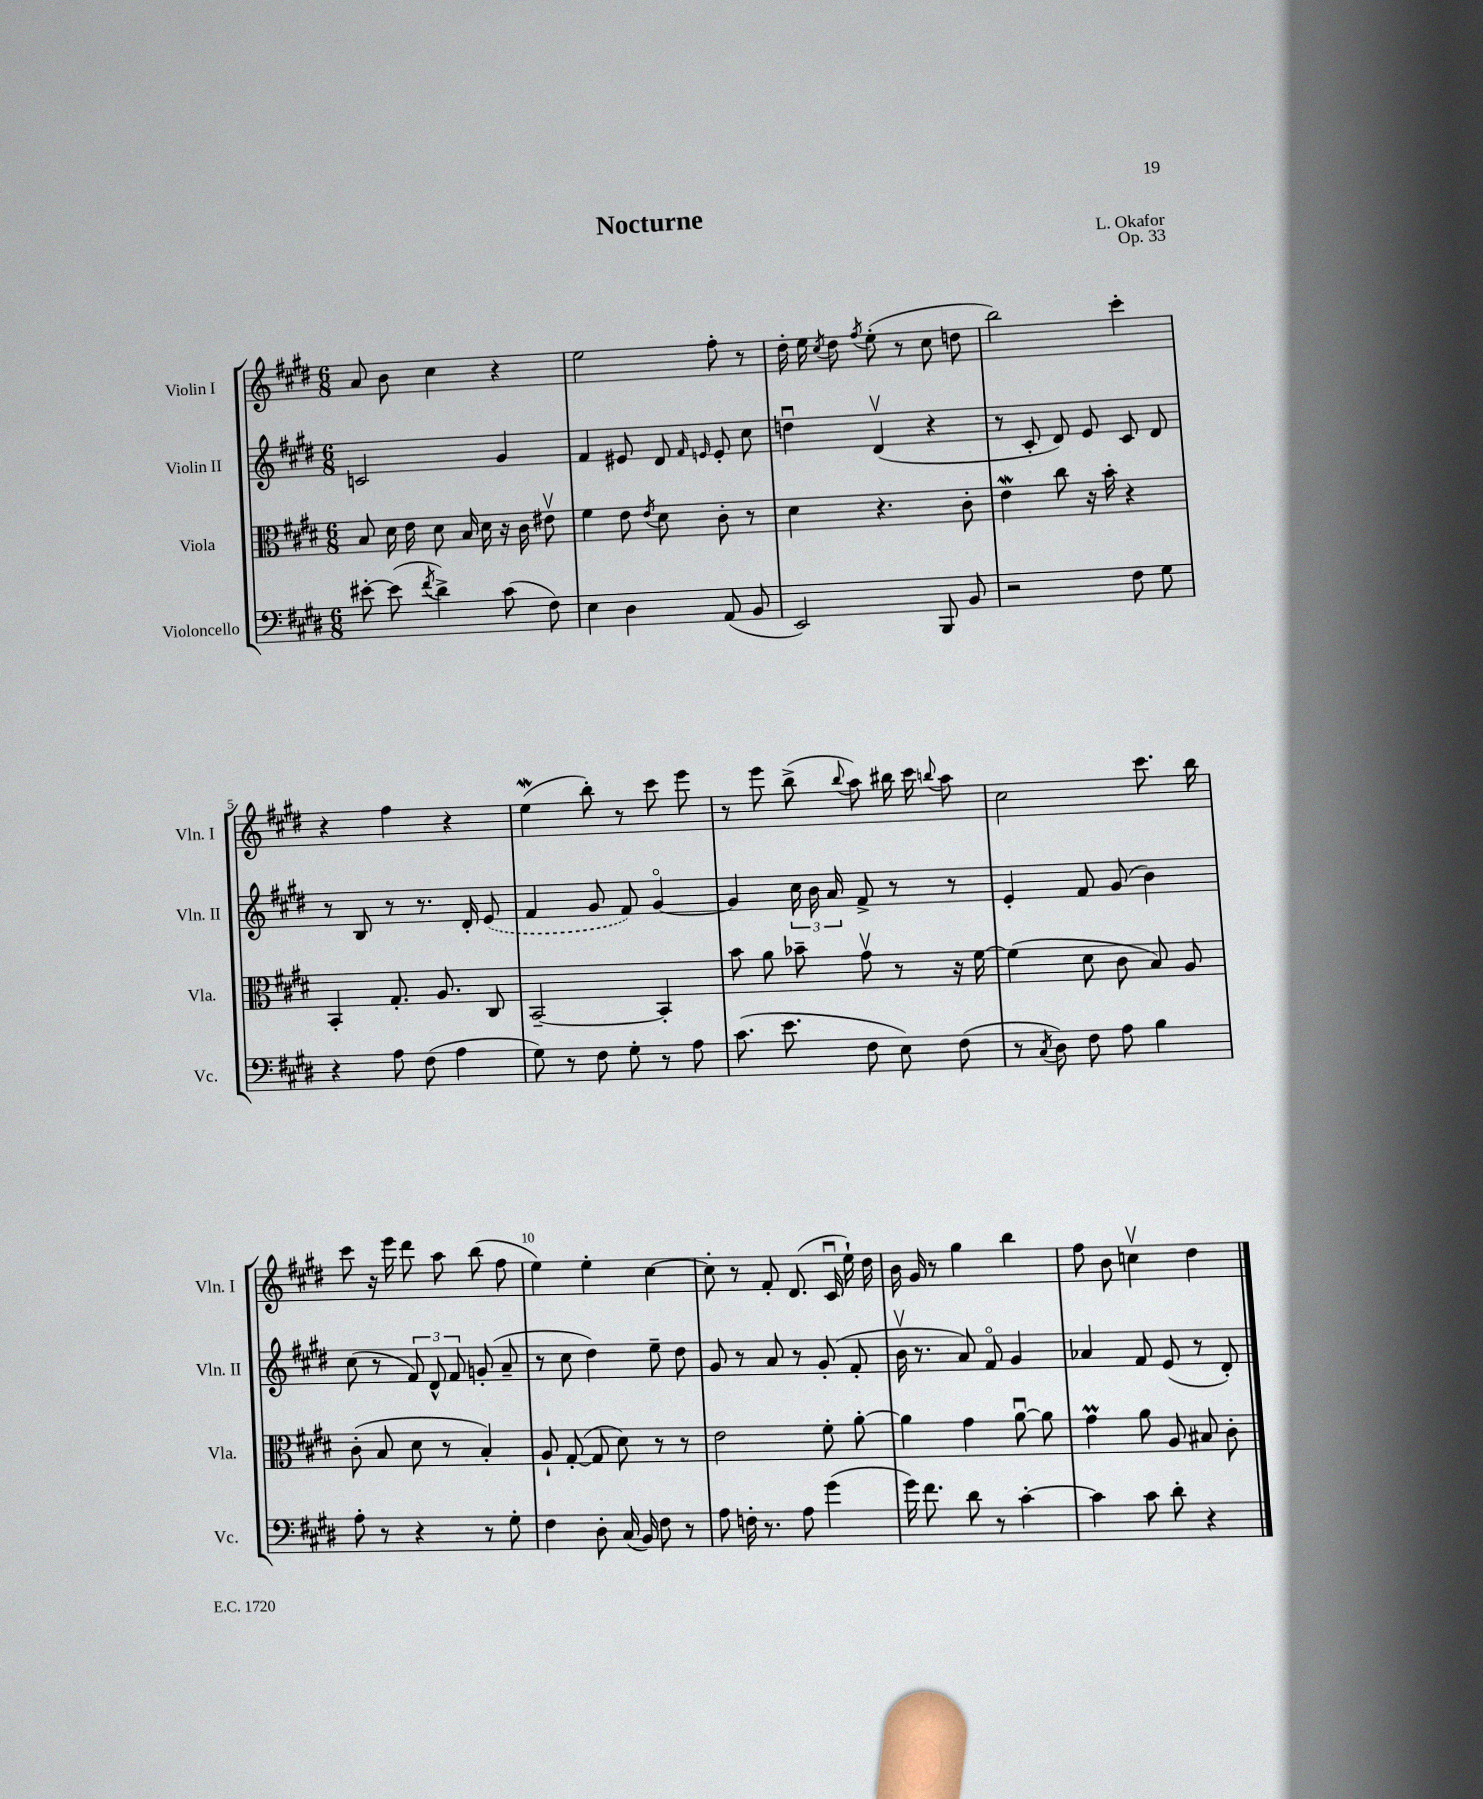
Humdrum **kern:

**kern	**kern	**kern	**kern
*staff4	*staff3	*staff2	*staff1
*clefF4	*clefC3	*clefG2	*clefG2
*k[f#c#g#d#]	*k[f#c#g#d#]	*k[f#c#g#d#]	*k[f#c#g#d#]
*M6/8	*M6/8	*M6/8	*M6/8
[8e#'\	8B/	2c/	8a/
(8e#\]	16d#\	.	8b\
.	16e\	.	.
8qf#/	.	.	.
4d#^\)	8d#\	.	4cc#\
.	16B/	.	.
.	16d#\	.	.
(8c#\	16r	4g#/	4r
.	16c#\	.	.
8F#\)	8e#v\	.	.
=	=	=	=
4E\	4f#\	4f#/	2ee\
4D#\	8e\	8e#/	.
.	8qe/	.	.
.	8d#\	8d#/	.
.	.	16qqf#/	.
.	.	16qqe/	.
(8AA/	8c#'\	8e'/	8ff#'\
8BB/	8r	8cc#\	8r
=	=	=	=
2EE/)	4d#\	4ddu\	16dd#'\
.	.	.	16ee\
.	.	.	8qcc#/
.	.	.	8dd#\
.	.	.	8qff#/
.	4.r	(4d#v/	(8ee'\
.	.	.	8r
8BBB/	.	4r	8cc#\
8BB/	8c#'\	.	8dd\
=	=	=	=
2r	4e\	8r	2bb\)
.	.	8c#'/	.
.	8cc#\	8d#/)	.
.	16r	8e/	.
.	16b'\	.	.
8F#\	4r	8c#/	4ccc#'\
8G#\	.	8d#/	.
=	=	=	=
4r	4BB'/	8r	4r
.	.	8B/	.
8A\	8.G#'/	8r	4ff#\
(8F#\	.	8.r	.
.	8.A/	.	.
4A\	.	.	4r
.	.	16d#'/	.
.	8C#/	(8e/	.
=	=	=	=
8G#\)	[2BB~/	4f#/	(4ee\
8r	.	.	.
8F#\	.	8g#/	8bb'\)
8G#'\	.	8f#/)	8r
8r	4BB'/]	[4g#o/	8ccc#\
8A\	.	.	8eee\
=	=	=	=
(8.c#\	8b\	4g#/]	8r
.	8a\	.	8eee\
8.e\	.	.	.
.	8b-~\	24cc#\	(8bb^\
.	.	24b\	.
.	.	24a/	.
.	.	.	8qqbb/
8F#\	8g#v\	8f#^/	8aa\)
8E\)	8r	8r	16bb#\
.	.	.	16ccc#\
.	.	.	8qqbb/
(8F#\	16r	8r	8aa\
.	[16f#\	.	.
=	=	=	=
8r	(4f#\]	4e'/	2cc#\
8qC#/	.	.	.
8D#\)	.	.	.
8F#\	8d#\	8f#/	.
8A\	8c#\	(8g#/	.
4B\	8B/)	4b\)	8.ccc#\
.	8A/	.	.
.	.	.	16bb\
=	=	=	=
8A'\	(8c#'\	(8cc#\	8ccc#\
8r	8B/	8r	16r
.	.	.	16eee\
4r	8d#\	12f#/)	8ddd#\
.	.	12d#^^/	.
.	8r	.	8aa\
.	.	12f#/	.
8r	4B'/)	(8g'/	(8bb\
8G#'\	.	8a~/	8ff#\
=	=	=	=
4F#\	8A`/	8r	4ee\)
.	([8G#'/	8cc#\	.
8D#'\	8G#/]	4dd#\)	4ee'\
(16C#/	8d#\)	.	.
16BB/)	.	.	.
8F#\	8r	8ee~\	[4cc#\
8r	8r	8dd#\	.
=	=	=	=
8A\	2e\	8g#/	8cc#'\]
16F'\	.	8r	8r
8.r	.	.	.
.	.	8a/	8f#'/
8A\	.	8r	(8.d#/
(4g#\	8f#'\	(8g#'/	.
.	.	.	16c#u/
.	[8a'\	8f#'/	16ee`\)
.	.	.	16dd#\
=	=	=	=
16g#\)	4a\]	16bv\	16b\
8.f#\	.	8.r	16g#/
.	.	.	8r
8d#\	4g#\	8a/)	4gg#\
8r	.	8f#o/	.
[4c#'\	[8au\	4g#/	4bb\
.	8a\]	.	.
=	=	=	=
4c#\]	4g#\	4a-/	8ff#\
.	.	.	8b\
8c#\	8a\	8f#/	4ccv\
8d#'\	8A/	(8e/	.
4r	8B#/	8r	4dd#\
.	8c#'\	8d#'/)	.
==	==	==	==
*-	*-	*-	*-
